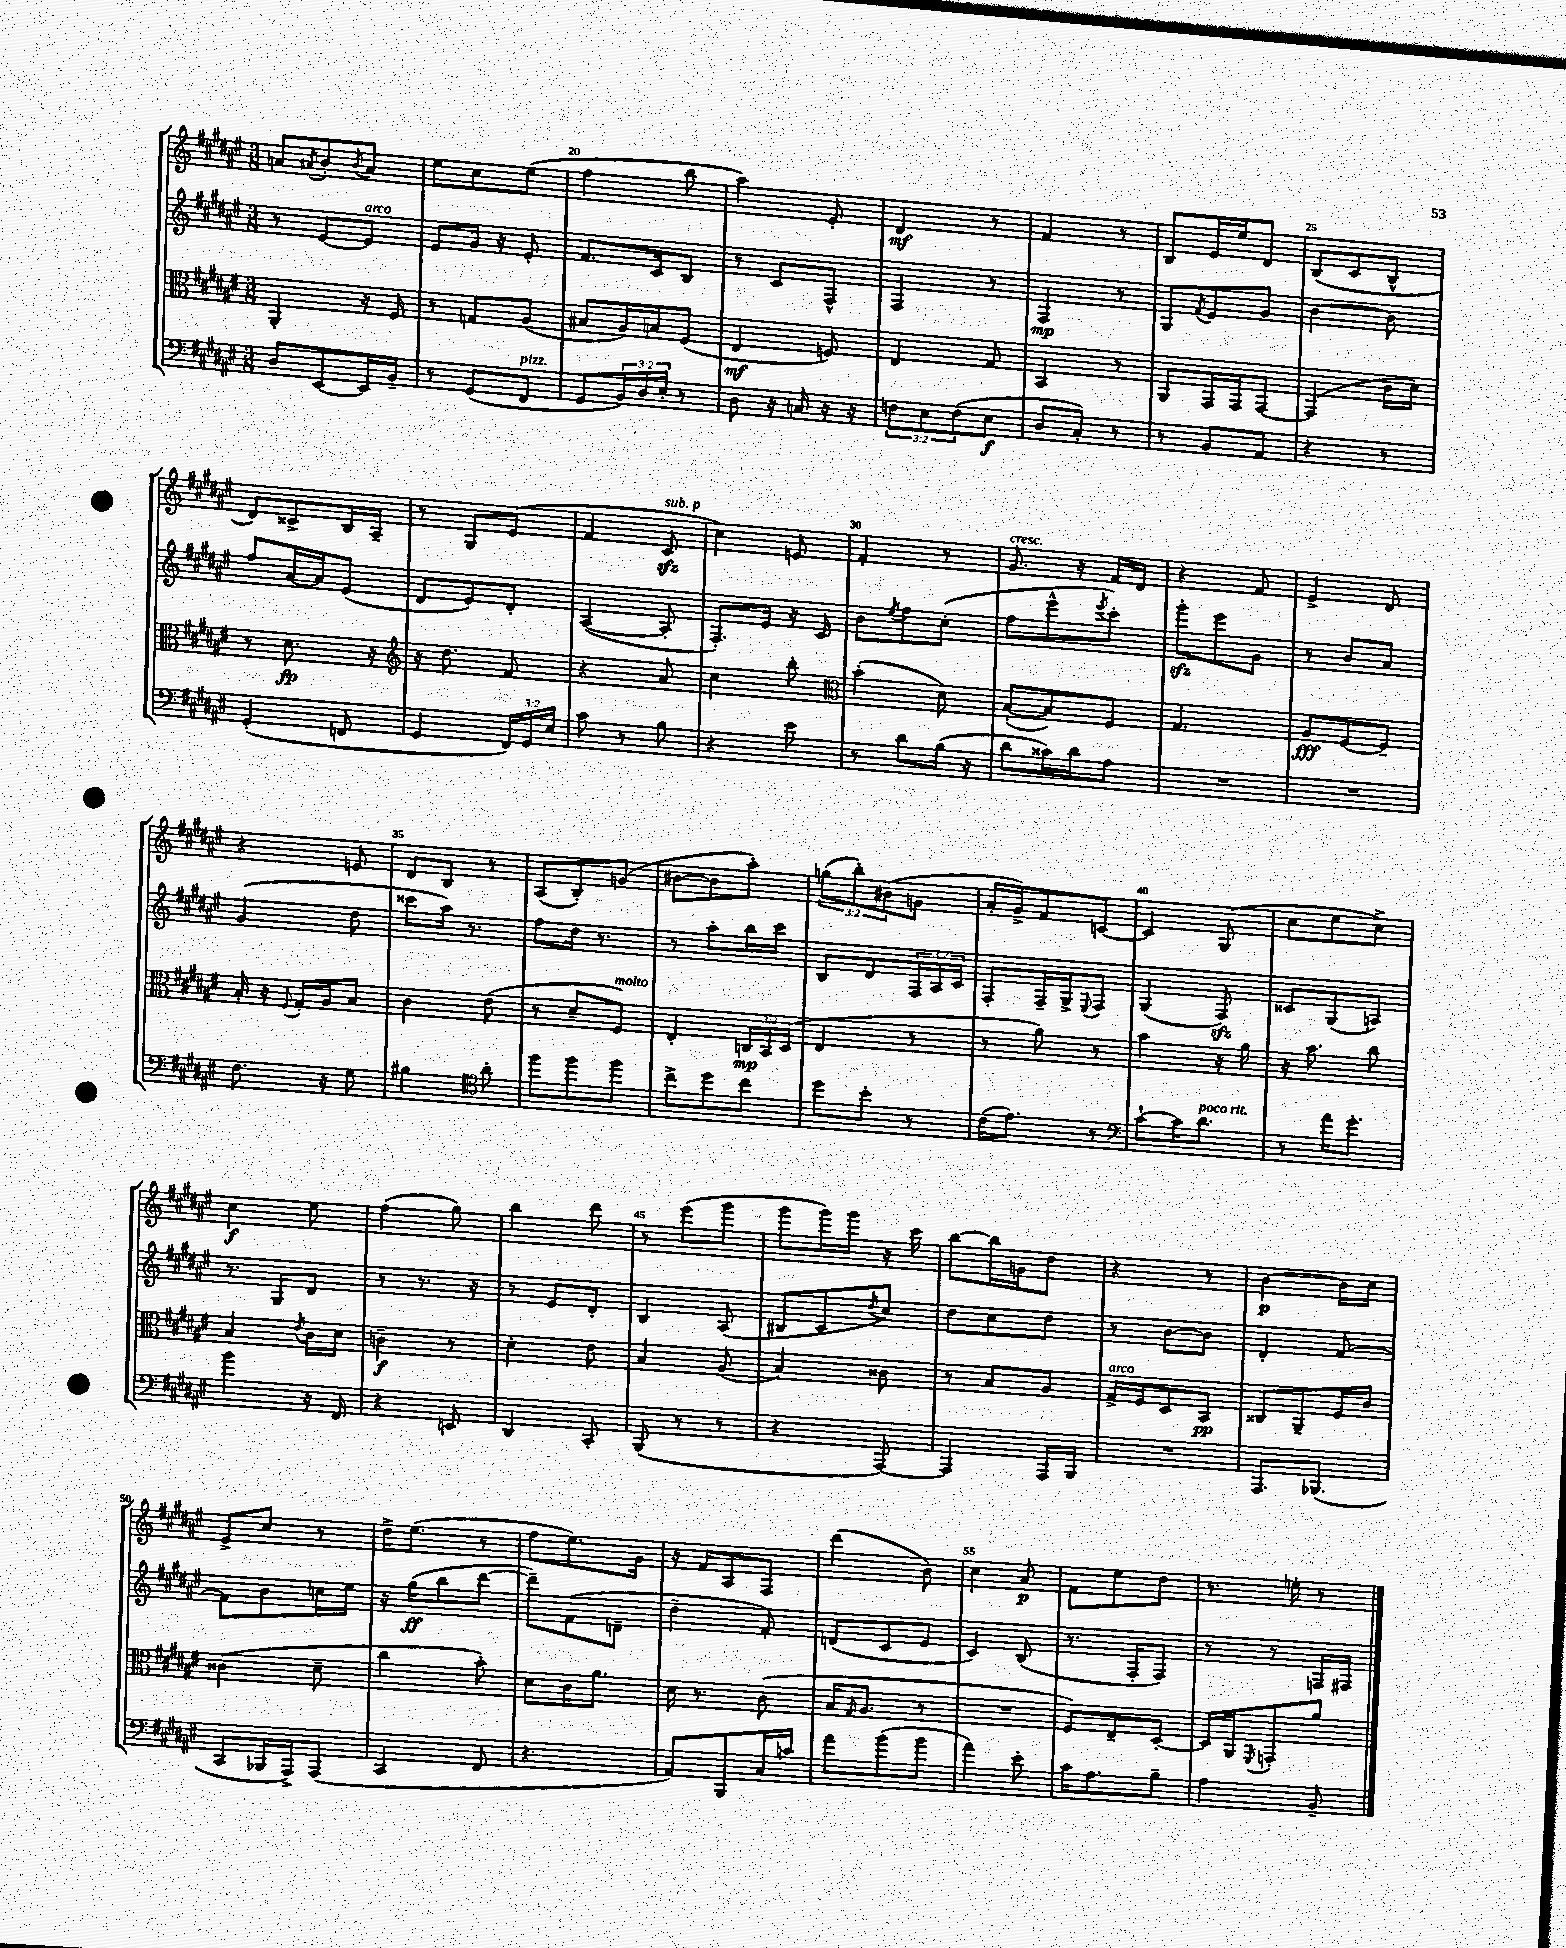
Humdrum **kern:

**kern	**kern	**kern	**kern
*staff4	*staff3	*staff2	*staff1
*clefF4	*clefC3	*clefG2	*clefG2
*k[f#c#g#d#a#e#]	*k[f#c#g#d#a#e#]	*k[f#c#g#d#a#e#]	*k[f#c#g#d#a#e#]
*M3/8	*M3/8	*M3/8	*M3/8
8D#	4AA#'	8r	8a
.	.	.	8qa#
[8EE#	.	[8e#	8b'
.	.	.	8qb
16EE#]	16r	8e#]	8a#
16BB~	16F#	.	.
=	=	=	=
8r	8r	8e#	8ee#
(8GG#	8G	16g#	8cc#
.	.	16r	.
8FF#	(8A#	8e#'	(8ee#
=	=	=	=
8GG#	8B#	8.f#	4ff#
24BB)	16A#)	.	.
24D#	.	.	.
.	16B	16c#	.
24E#'	.	.	.
8r	(8F#	8B	8bb
=	=	=	=
8D#	4E#	8r	4aa#)
16r	.	8c#	.
16C	.	.	.
16r	8F)	8F#^^	8e#'
16r	.	.	.
=	=	=	=
12F	4E#	4F#	4d#
12E#	.	.	.
(12F	.	.	.
8E#	8G#	8r	8r
=	=	=	=
8D#	4BB	4F#	4f#
8C#')	.	.	.
8r	8r	8r	8r
=	=	=	=
8r	8AA#	8G#	8B
.	.	8qf#	.
8BB	16GG#	8e#	16e#
.	16GG#	.	16ee#
8AA#	[8GG#	8g#	8d#
=	=	=	=
4r	(4GG#]	[4b	(8B
.	.	.	8c#
8r	16c#	8b]	8B^^
.	16d#)	.	.
=	=	=	=
(4GG#'	8r	8ff#	8d#)
.	8.d#	[16a#	8c##^
.	.	16a#]	.
8FF	.	(8e#	16B
.	16r	.	16A#~
=	=	=	=
*	*clefG2	*	*
4GG#	16r	8d#	8r
.	8.dd#	.	.
.	.	8e#)	8G#
24FF#)	8f#	8d#'	(8e#
24GG#	.	.	.
24E#	.	.	.
=	=	=	=
8c#	4r	([4A#	4f#
8r	.	.	.
8B	8a#	8A#']	8c#
=	=	=	=
4r	4cc#	8.F#')	4cc#)
.	.	16e#	.
8e#	8bb'	16r	8e
.	.	16c#	.
=	=	=	=
*	*clefC3	*	*
8r	(4b'	8b	4f#'
.	.	8qee#	.
8d#	.	8ff#	.
(16B	8d#)	(8cc#'	8r
16r	.	.	.
=	=	=	=
8d#	([8B'	8ff#	8.g#
16c##)	8B])	8eee#^^	.
16d#	.	.	16r
.	.	8qeee#	.
8A#	8F#	8ccc#')	16f#
.	.	.	16d#
=	=	=	=
4.r	4.G#	8ggg#'	4r
.	.	8eee#	.
.	.	8g#	8f#
=	=	=	=
4.r	8A#	8r	4e#^
.	[8F#	8b	.
.	8F#~]	8a#	8d#
=	=	=	=
8.F#	16B'	(4g#	4r
.	16r	.	.
.	8qqF#	.	.
.	16G#'	.	.
16r	16A#	.	.
8G#	8B	8dd#	8e
=	=	=	=
4B#	4c#	8ccc##	8d#
.	.	16aa#)	8B
.	.	8.r	.
*clefC4	*	*	*
8a#'	(8e#	.	8r
=	=	=	=
8ff#	8r	8ff#	(8A#
8ff#	8d#~	16dd#	8B')
.	.	8.r	.
8ff#	8F#)	.	(8g
=	=	=	=
8cc#^	4E#'	8r	[8b#
8dd#	.	8aa#'	8b#]
8cc#	24C	16bb	8aa#')
.	24BB	.	.
.	.	16ccc#	.
.	(24D#	.	.
=	=	=	=
8dd#	4E#	8B	(12gg
.	.	.	12bb')
8b'	.	8d#	.
.	.	.	(12b#
8r	8r	24F#	8g
.	.	24A#	.
.	.	24c#	.
=	=	=	=
(16c#	8r	8F#'	16a#'
8.e#)	.	.	16g#^)
.	8a#)	16F#~	8f#
.	.	16G#^	.
.	.	8qqE#	.
8r	8r	8F#	[8c
=	=	=	=
*clefF4	*	*	*
[8c#`	4b	(4G#	4c]
16c#]	.	.	.
8.d#	.	.	.
.	16r	8F#)	(8G#
.	16a#	.	.
=	=	=	=
8r	16r	8c##	8cc#
.	8.b	.	.
16a#	.	(8G#	8ee#
8.g#'	.	.	.
.	8cc#	8A)	8cc#^)
=	=	=	=
4b	4B	8.r	4cc#
.	.	16G#	.
.	8qe#	.	.
16r	16c#	8d#	8ee#
16FF#	16d#	.	.
=	=	=	=
4r	4c~	8r	(4ff#
.	.	8.r	.
8EE	8r	.	8gg#)
.	.	16r	.
=	=	=	=
4DD#	4d#'	8r	4bb
.	.	8e#	.
8CC#'	8e#	8d#'	8ddd#
=	=	=	=
(8BBB	4B	4B	8r
8r	.	.	(8eee#
8r	(8A#	(8A#	8ggg#
=	=	=	=
4r	4B)	8B#	8ggg#
.	.	8c#	16ggg#)
.	.	.	16ggg#
.	.	8qdd#	.
[8AAA#)	8c##	8cc#)	16r
.	.	.	16ccc#
=	=	=	=
4AAA#]	8r	8dd#	[8bb
.	8B	8cc#	16bb]
.	.	.	16g
16AAA#	8A#	8dd#	8dd#
16BBB	.	.	.
=	=	=	=
4.r	16G#^	8r	4r
.	16F#	.	.
.	8D#	[8b	.
.	8BB	8b]	8r
=	=	=	=
8.AAA#	8C##	4d#'	[4b
.	8AA#~	.	.
(8.BBB-	.	.	.
.	16F#	[8f#	16b]
.	16c#	.	16cc#
=	=	=	=
8CC#	(4c##	8f#]	8e#^
16BBB-	.	8b	8cc#
16AAA#^)	.	.	.
(8AAA#	8d#~	16cc	8r
.	.	16ee#	.
=	=	=	=
4CC#	4cc#	16r	16dd#^
.	.	(16gg#	(8.ee#
.	.	8bb	.
8FF#	8b')	[8ddd#	8r
=	=	=	=
4.r	8d#	8ddd#~])	8ff#
.	16c#	(8f#	8.ee#)
.	8.a#	.	.
.	.	8d~	.
.	.	.	16g#
=	=	=	=
8AA#)	16d#	4dd#~	16r
.	8.r	.	16f#
8BBB	.	.	8A#
16C#	(8c#	8f#')	8F#
16c	.	.	.
=	=	=	=
8a#	16B	(8d	(4ddd#
.	16qqG#	.	.
.	8.A#	.	.
(8b	.	8c#	.
8b	8r	8e#	8b)
=	=	=	=
4a#)	4.r	4c#)	4cc#
8e#'	.	(8B	8a#
=	=	=	=
16c#	8F#)	8.r	8f#
8.A#	.	.	.
.	8E#~	.	8ee#
.	.	16F#'	.
8B~	[8D#'	8F#)	8dd#
=	=	=	=
4A#	16D#]	8r	8.r
.	16AA#	.	.
.	8qFF#	.	.
.	8GG'	8r	.
.	.	.	16ee'
8BB~	8a#	16F	8r
.	.	16F#	.
==	==	==	==
*-	*-	*-	*-
